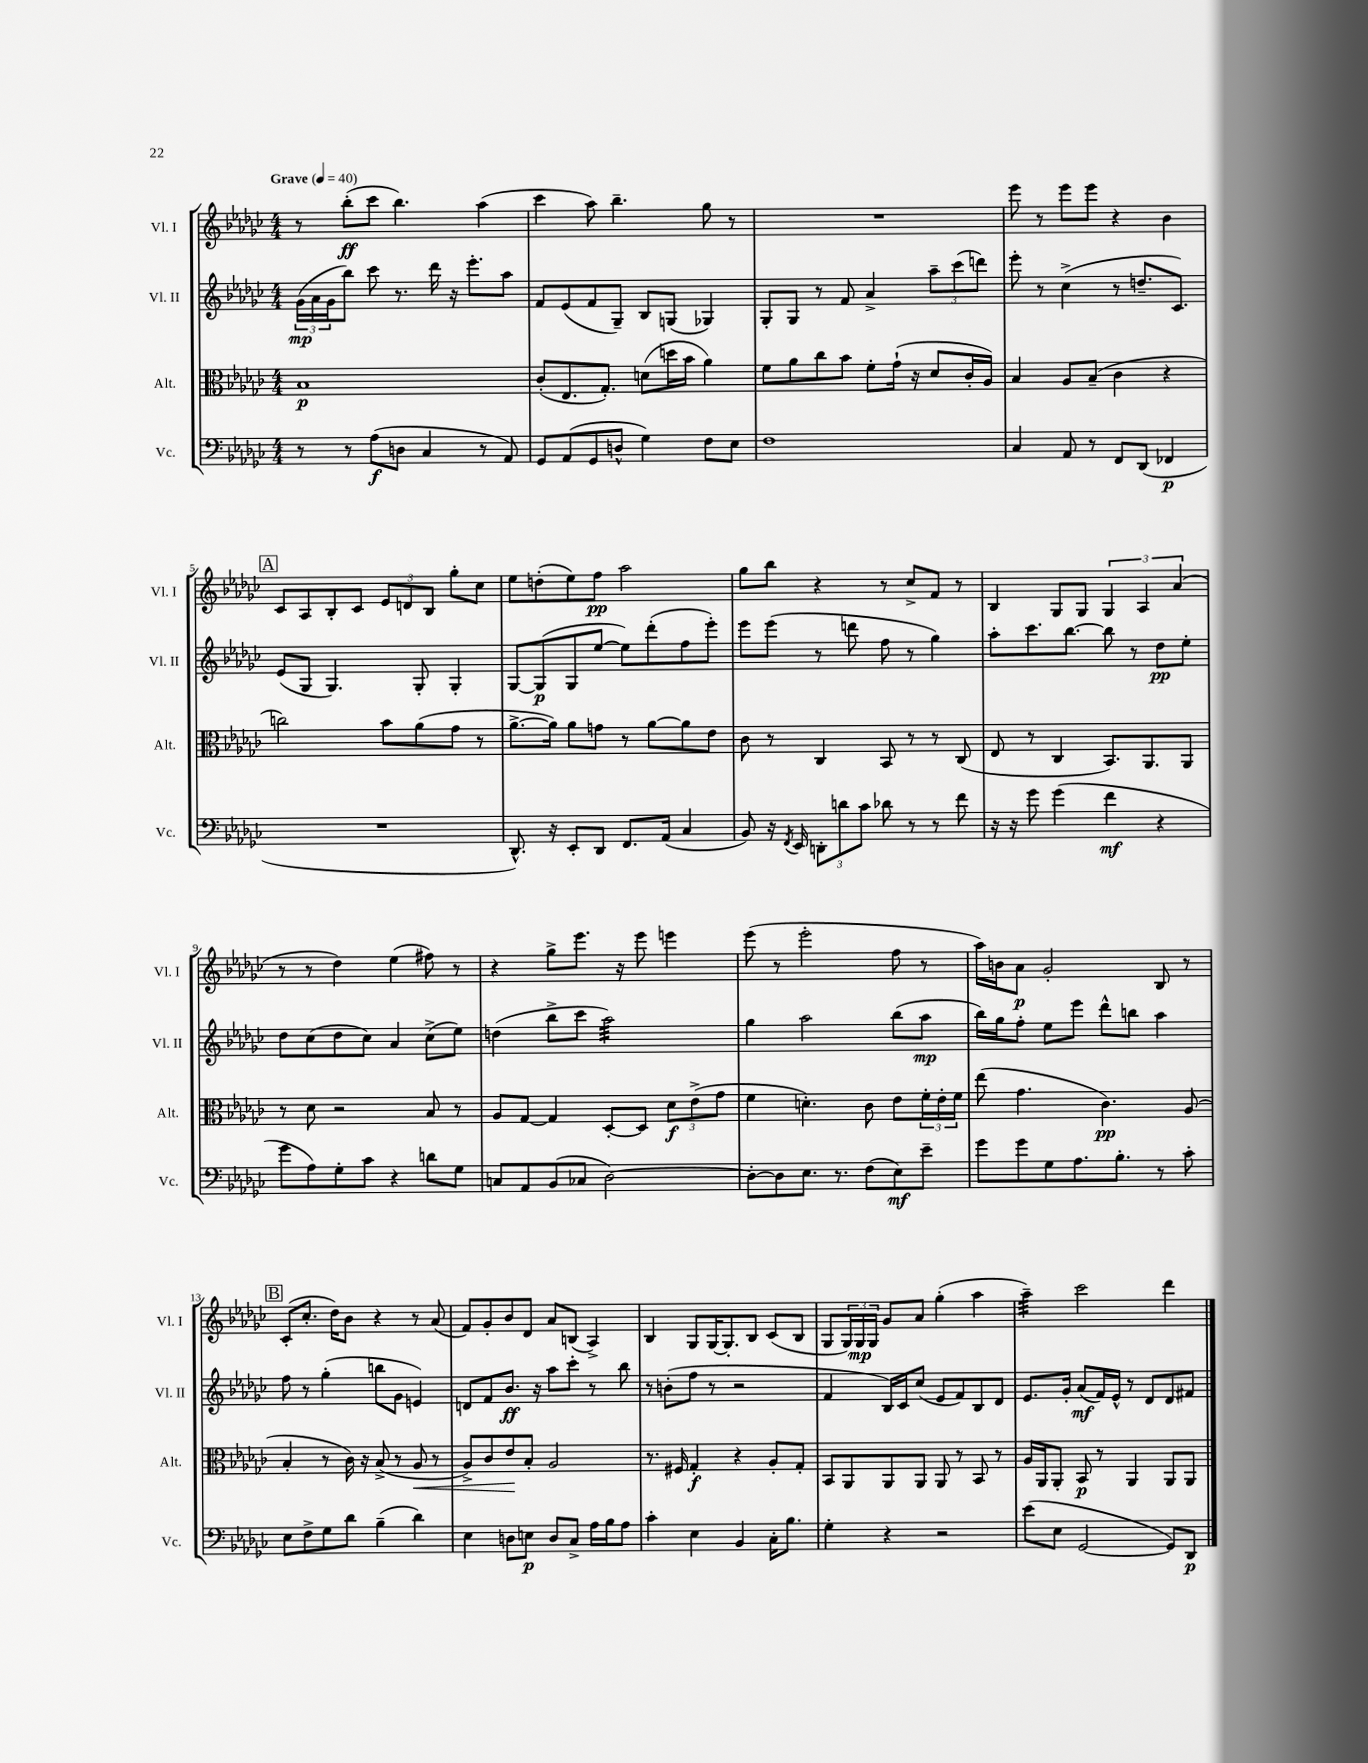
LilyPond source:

<<
\new StaffGroup <<
\new Staff = "s0" \with { instrumentName = "Vl. I" shortInstrumentName = "Vl. I" } {
    \clef treble \key ges \major \numericTimeSignature \time 4/4 \tempo "Grave" 4 = 40
    r8 bes''8-.\ff( ces'''8 bes''4.) aes''4( |
    ces'''4 aes''8) bes''4.-- ges''8 r8 |
    R1 |
    ees'''8 r8 ees'''8 ees'''8 r4 bes'4 |
    \mark \markup { \box "A" } ces'8 aes8 bes8-. ces'8 \tuplet 3/2 { ees'8 d'8 bes8 } ges''8-. ces''8 |
    ees''8 d''8-.( ees''8) f''8\pp aes''2 |
    ges''8 bes''8 r4 r8 ces''8-> f'8 r8 |
    bes4 ges8 ges8 \tuplet 3/2 { ges4 aes4 aes'4( } |
    r8 r8 des''4) ees''4( fis''8) r8 |
    r4 ges''8-> ees'''8. r16 ees'''8 e'''4 |
    ees'''8( r8 ees'''2-. f''8 r8 |
    aes''16) b'16 aes'8\p ges'2-. bes8 r8 |
    \mark \markup { \box "B" } ces'8-.( ces''8.-. des''16) bes'8 r4 r8 aes'8( |
    f'8) ges'8-. bes'8 des'8 aes'8 b8( aes4->) |
    bes4 ges8 ges16~ ges8.-. bes8 ces'8( bes8 |
    ges8 \tuplet 3/2 { ges16) ges16\mp ges16 } ges'8 aes'8 ges''4-.( aes''4 |
    aes''4:32--) ces'''2 des'''4 \bar "|." |
}
\new Staff = "s1" \with { instrumentName = "Vl. II" shortInstrumentName = "Vl. II" } {
    \clef treble \key ges \major \numericTimeSignature \time 4/4
    \tuplet 3/2 { ges'16\mp( aes'16 ges'16 } bes''8) ces'''8 r8. des'''16 r16 ees'''8.-. aes''8 |
    f'8 ees'8( f'8 ges8--) bes8 g8( ges4) |
    ges8-. ges8 r8 f'8 aes'4-> \tuplet 3/2 { aes''8-- ces'''8( d'''8) } |
    ees'''8-. r8 ces''4->( r8 d''8.-- ces'8.) |
    \mark \markup { \box "A" } ees'8( ges8 ges4.) ges8-. ges4-. |
    ges8~ ges8\p( ges8 ees''8~ ees''8) des'''8-.( f''8 ees'''8-.) |
    ees'''8 ees'''8( r8 d'''8 f''8 r8 ges''4) |
    aes''8-. ces'''8. bes''8.~ bes''8 r8 des''8\pp ees''8-. |
    des''8 ces''8( des''8 ces''8) aes'4 ces''8->( ees''8) |
    d''4( bes''8-> ces'''8 aes''2:32) |
    ges''4 aes''2 bes''8( aes''8\mp |
    bes''16) ges''16 f''8-. ees''8 ees'''8 des'''8-^ b''8 aes''4 |
    \mark \markup { \box "B" } f''8 r8 ges''4-.( b''8 ges'8 e'4) |
    d'8 f'8 bes'8.\ff r16 aes''8 ces'''8-. r8 bes''8 |
    r8 b'8-.( f''8 r8 r2 |
    f'4 bes16) ces'16 ces''8( ees'8 f'8) bes8 des'8 |
    ees'8. ges'16-. aes'8\mf( f'16) ees'16-^ r8 des'8 des'8 fis'8 \bar "|." |
}
\new Staff = "s2" \with { instrumentName = "Alt." shortInstrumentName = "Alt." } {
    \clef alto \key ges \major \numericTimeSignature \time 4/4
    bes1\p |
    ces'8-.( ees8. ges8.-.) d'8( d''16 bes'16 aes'4) |
    f'8 aes'8 ces''8 bes'8 f'8-. ges'16-!( r16 des'8 ces'16-. aes16) |
    bes4 aes8 bes8--( ces'4 r4 |
    \mark \markup { \box "A" } c''2) bes'8 aes'8( ges'8 r8 |
    aes'8.~-> aes'16) aes'8 g'8 r8 aes'8~ aes'8 ees'8 |
    ces'8 r8 ces4 bes,8 r8 r8 ces8( |
    ees8 r8 ces4 bes,8.) aes,8. aes,8 |
    r8 des'8 r2 bes8 r8 |
    aes8 ges8~ ges4 des8~-. des8 \tuplet 3/2 { des'8\f ees'8->( ges'8 } |
    f'4 d'4.-.) ces'8 ees'8 \tuplet 3/2 { f'16-. ees'16-. f'16 } |
    ees''8( ges'4. ces'4.\pp) aes8( |
    \mark \markup { \box "B" } bes4-. r8 ces'16) r16 bes8->( r8 aes8\< r8 |
    aes8->) ces'8 ees'8\! bes8-. aes2 |
    r8. fis16 ges4-.\f r4 aes8-. ges8-. |
    bes,8 aes,8 aes,8 aes,8 aes,8 r8 bes,8 r8 |
    aes16 aes,16 aes,8-. bes,8\p r8 aes,4 aes,8 aes,8 \bar "|." |
}
\new Staff = "s3" \with { instrumentName = "Vc." shortInstrumentName = "Vc." } {
    \clef bass \key ges \major \numericTimeSignature \time 4/4
    r8 r8 aes8\f( d8 ces4 r8 aes,8) |
    ges,8 aes,8( ges,8 d8-^ ges4) f8 ees8 |
    f1 |
    ces4 aes,8 r8 f,8 des,8( fes,4\p |
    \mark \markup { \box "A" } R1 |
    des,8.-^) r16 ees,8-. des,8 f,8. aes,16( ces4 |
    bes,8) r16 \acciaccatura { f,8 } ees,16 \tuplet 3/2 { d,8-. d'8 ces'8 } des'8 r8 r8 f'8 |
    r16 r16 ges'8 ges'4( f'4\mf r4 |
    ges'8 aes8) ges8-. ces'8 r4 d'8 ges8 |
    c8 aes,8 bes,8( ces8 des2~) |
    des8~-. des8 ees8. r8. f8( ees8\mf) ees'8-- |
    ges'8 ges'8 ges8 aes8. bes8.-. r8 ces'8-. |
    \mark \markup { \box "B" } ees8 f8-> ges8 des'8 bes4--( des'4) |
    ees4 d8 e8\p d8 ces8-> aes16 bes16 aes8 |
    ces'4-. ees4 bes,4 ces16-. bes8. |
    ges4-. r4 r2 |
    ees'8( ees8 ges,2~ ges,8) des,8\p \bar "|." |
}
>>
>>
